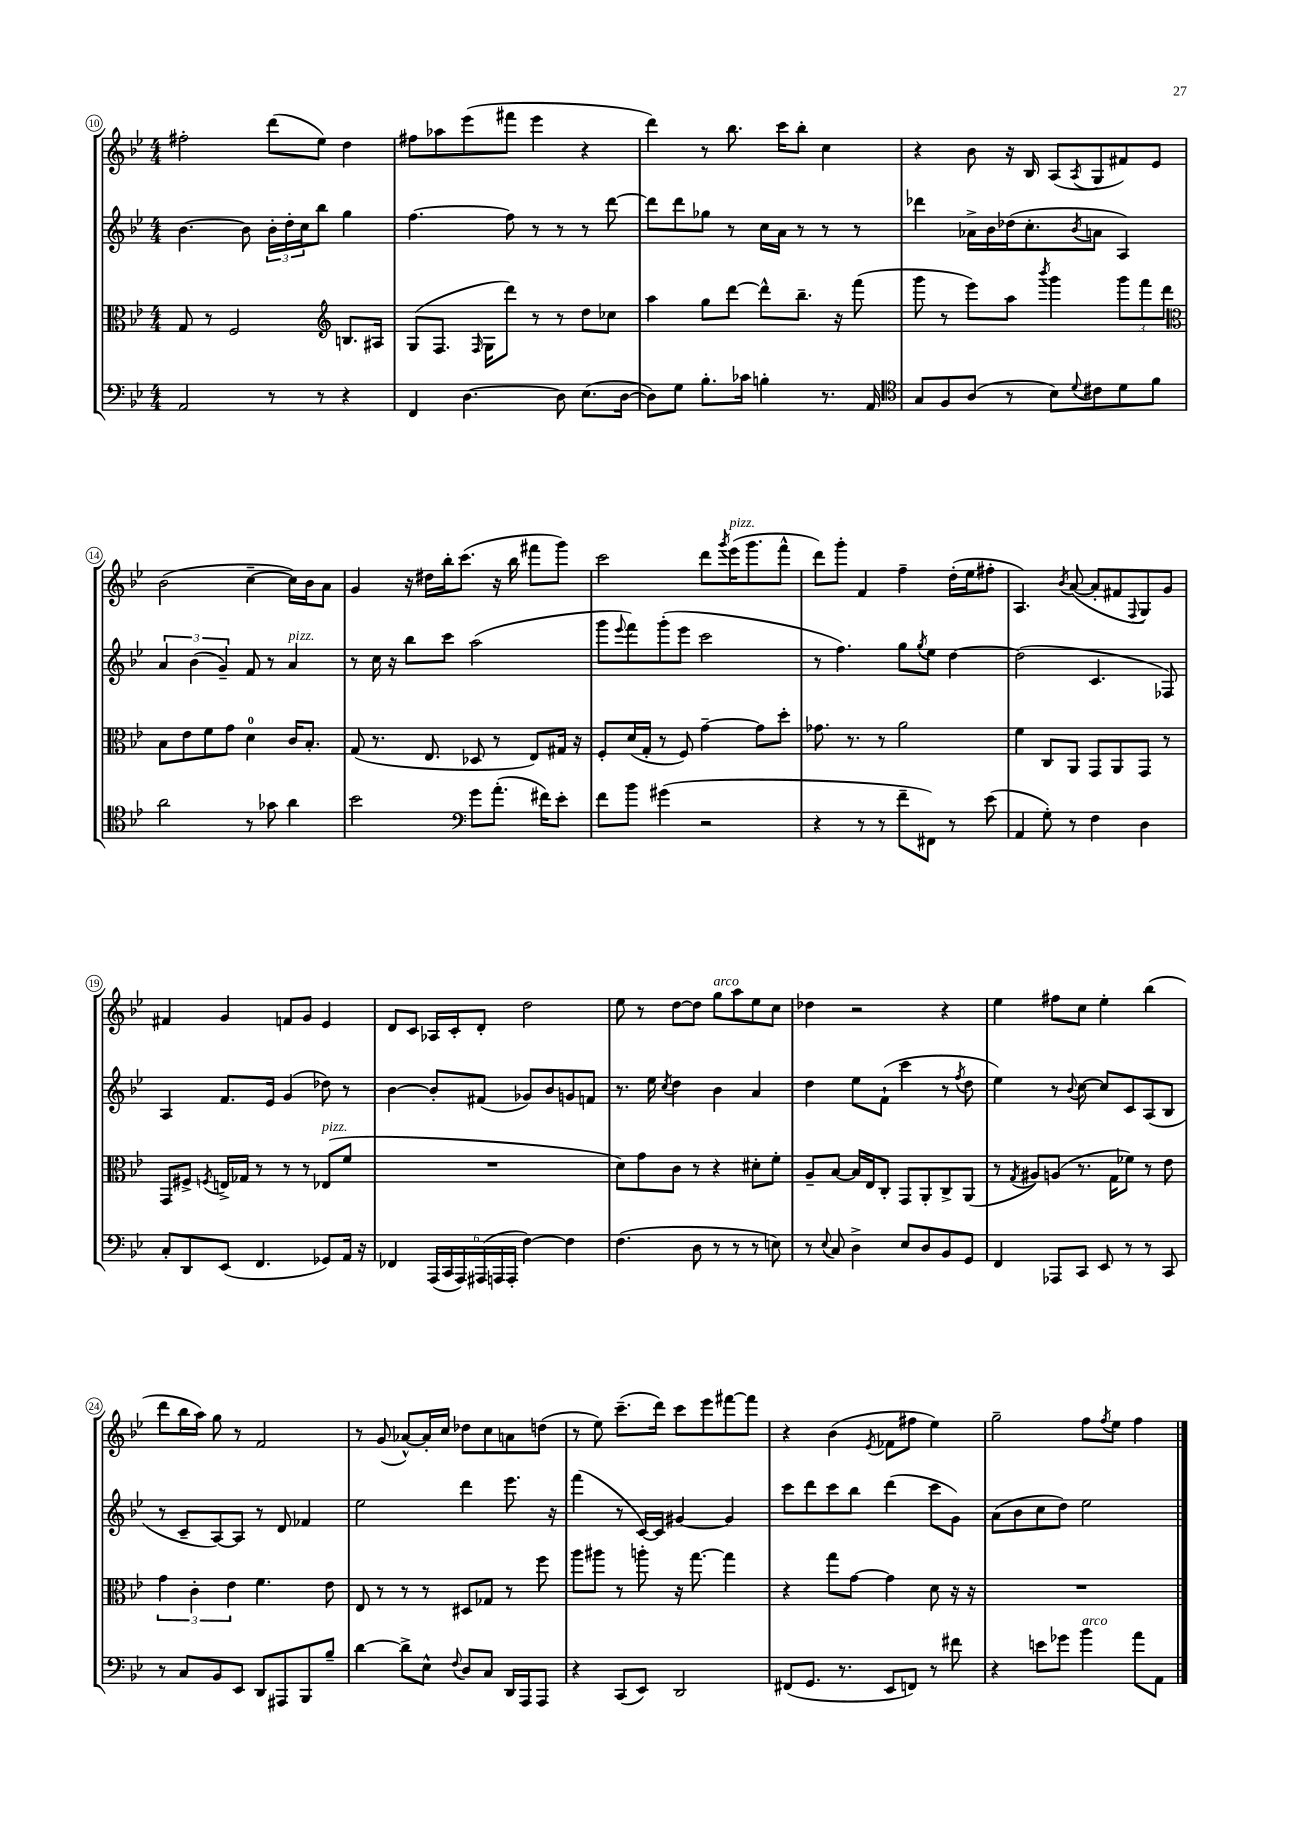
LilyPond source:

<<
\new StaffGroup <<
\new Staff = "s0" {
    \clef treble \key bes \major \numericTimeSignature \time 4/4
    fis''2-. d'''8( ees''8) d''4 |
    fis''8 aes''8 ees'''8( fis'''8 ees'''4 r4 |
    d'''4) r8 bes''8. c'''16 bes''8-. c''4 |
    r4 bes'8 r16 bes16 a8( \acciaccatura { a8 } g8 fis'8) ees'8 |
    bes'2( c''4~-- c''16) bes'16 a'8 |
    g'4 r16 dis''16 bes''16-. c'''8.( r16 bes''16 fis'''8 g'''8) |
    c'''2 d'''8 \acciaccatura { g'''8 } ees'''16^\markup { \italic "pizz." }( g'''8. f'''8-^ |
    d'''8) g'''8-. f'4 f''4-- d''16-.( ees''16 fis''8-. |
    a4.) \acciaccatura { bes'8 } a'8~( a'8-. fis'8 \appoggiatura { f8 } g8) g'8 |
    fis'4 g'4 f'8 g'8 ees'4 |
    d'8 c'8 aes16 c'16-. d'8-. d''2 |
    ees''8 r8 d''8~ d''8 g''8^\markup { \italic "arco" } a''8 ees''8 c''8 |
    des''4 r2 r4 |
    ees''4 fis''8 c''8 ees''4-. bes''4( |
    d'''8 bes''16 a''16) g''8 r8 f'2 |
    r8 g'8( aes'8~-^) aes'16-. c''16 des''8 c''8 a'8 d''8( |
    r8 ees''8) c'''8.--( d'''16) c'''8 ees'''8 fis'''8~ fis'''8 |
    r4 bes'4( \acciaccatura { ees'8 } fes'8 fis''8 ees''4) |
    g''2-- f''8 \acciaccatura { f''8 } ees''8 f''4 \bar "|." |
}
\new Staff = "s1" {
    \clef treble \key bes \major \numericTimeSignature \time 4/4
    bes'4.~ bes'8 \tuplet 3/2 { bes'16-. d''16-. c''16 } bes''8 g''4 |
    f''4.~ f''8 r8 r8 r8 d'''8~ |
    d'''8 d'''8 ges''8 r8 c''16 a'16 r8 r8 r8 |
    des'''4 aes'16-> bes'16 des''16( c''8.-. \acciaccatura { bes'8 } a'8 a4) |
    \tuplet 3/2 { a'4 bes'4( g'4--) } f'8 r8 a'4^\markup { \italic "pizz." } |
    r8 c''16 r16 bes''8 c'''8 a''2( |
    g'''8 \appoggiatura { ees'''8 } f'''8) g'''8-.( ees'''8 c'''2 |
    r8 f''4.) g''8 \acciaccatura { g''8 } ees''8 d''4~ |
    d''2( c'4. fes8) |
    a4 f'8. ees'16 g'4( des''8) r8 |
    bes'4~ bes'8-. fis'8( ges'8) bes'8 g'8 f'8 |
    r8. ees''16 \acciaccatura { c''8 } d''4 bes'4 a'4 |
    d''4 ees''8 f'8-!( c'''4 r8 \acciaccatura { f''8 } d''8 |
    ees''4) r8 \appoggiatura { bes'8 } c''8~ c''8 c'8 a8( bes8 |
    r8 c'8-- a8~) a8 r8 d'8 fes'4 |
    ees''2 d'''4 ees'''8. r16 |
    f'''4( r8 c'16~) c'16 gis'4~ gis'4 |
    c'''8 d'''8 c'''8 bes''8 d'''4( c'''8 g'8) |
    a'8( bes'8 c''8 d''8) ees''2 \bar "|." |
}
\new Staff = "s2" {
    \clef alto \key bes \major \numericTimeSignature \time 4/4
    g8 r8 f2 \clef treble b8. ais16 |
    g8( f8. \grace { f16 } g16 d'''8) r8 r8 d''8 ces''8 |
    a''4 g''8 d'''8~ d'''8-^ bes''8.-- r16 f'''8( |
    g'''8 r8 ees'''8) a''8 \acciaccatura { bes'''8 } g'''4 \tuplet 3/2 { g'''8 f'''8 d'''8 } |
    \clef alto bes8 ees'8 f'8 g'8 d'4-0 c'16 bes8.-. |
    g8( r8. ees8. des8 r8 ees8) gis16 r16 |
    f8-. d'16( g16-. r8 f8) g'4~-- g'8 d''8-. |
    ges'8. r8. r8 a'2 |
    f'4 c8 a,8 g,8 a,8 g,8 r8 |
    g,8 fis8-> \acciaccatura { f8 } e16-> ges16 r8 r8 r8 ees8^\markup { \italic "pizz." }( f'8 |
    R1 |
    d'8) g'8 c'8 r8 r4 dis'8-. f'8-. |
    a8-- bes8~ bes16 ees16 c8-. g,8 a,8-. c8-> a,8( |
    r8 \acciaccatura { g8 } ais8) a8( r8. g16 fes'8) r8 ees'8 |
    \tuplet 3/2 { g'4 c'4-. ees'4 } f'4. ees'8 |
    ees8 r8 r8 r8 dis8 ges8 r8 f''8 |
    a''8 ais''8 r8 a''8-. r16 g''8.~ g''4 |
    r4 g''8 g'8~ g'4 d'8 r16 r16 |
    R1 \bar "|." |
}
\new Staff = "s3" {
    \clef bass \key bes \major \numericTimeSignature \time 4/4
    a,2 r8 r8 r4 |
    f,4 d4.~ d8 ees8.( d16~ |
    d8) g8 bes8.-. ces'16 b4-. r8. a,16 |
    \clef tenor g8 f8 a8( r8 bes8) \appoggiatura { d'8 } cis'8 d'8 f'8 |
    a'2 r8 ges'8 a'4 |
    bes'2 \clef bass g'8 a'8.-.( fis'16) ees'8-. |
    f'8 bes'8 gis'4( r2 |
    r4 r8 r8 f'8-- fis,8) r8 ees'8( |
    a,4 g8-.) r8 f4 d4 |
    c8-. d,8 ees,8( f,4. ges,8) a,16 r16 |
    fes,4 \tuplet 6/4 { a,,16( c,16 a,,16) ais,,16( a,,16 a,,16-. } f4~) f4 |
    f4.( d8 r8 r8 r8 e8) |
    r8 \appoggiatura { ees8 } c8 d4-> ees8 d8 bes,8 g,8 |
    f,4 aes,,8 c,8 ees,8 r8 r8 c,8 |
    r8 c8 bes,8 ees,8 d,8 ais,,8 bes,,8 bes8-- |
    d'4~ d'8-> ees8-^ \appoggiatura { f8 } d8 c8 d,16 a,,16 a,,8 |
    r4 c,8( ees,8) d,2 |
    fis,8( g,8. r8. ees,8 f,8) r8 fis'8 |
    r4 e'8 ges'8 bes'4^\markup { \italic "arco" } a'8 a,8 \bar "|." |
}
>>
>>
\layout { \context { \Score currentBarNumber = #10 \override BarNumber.stencil = #(make-stencil-circler 0.1 0.3 ly:text-interface::print) } }
